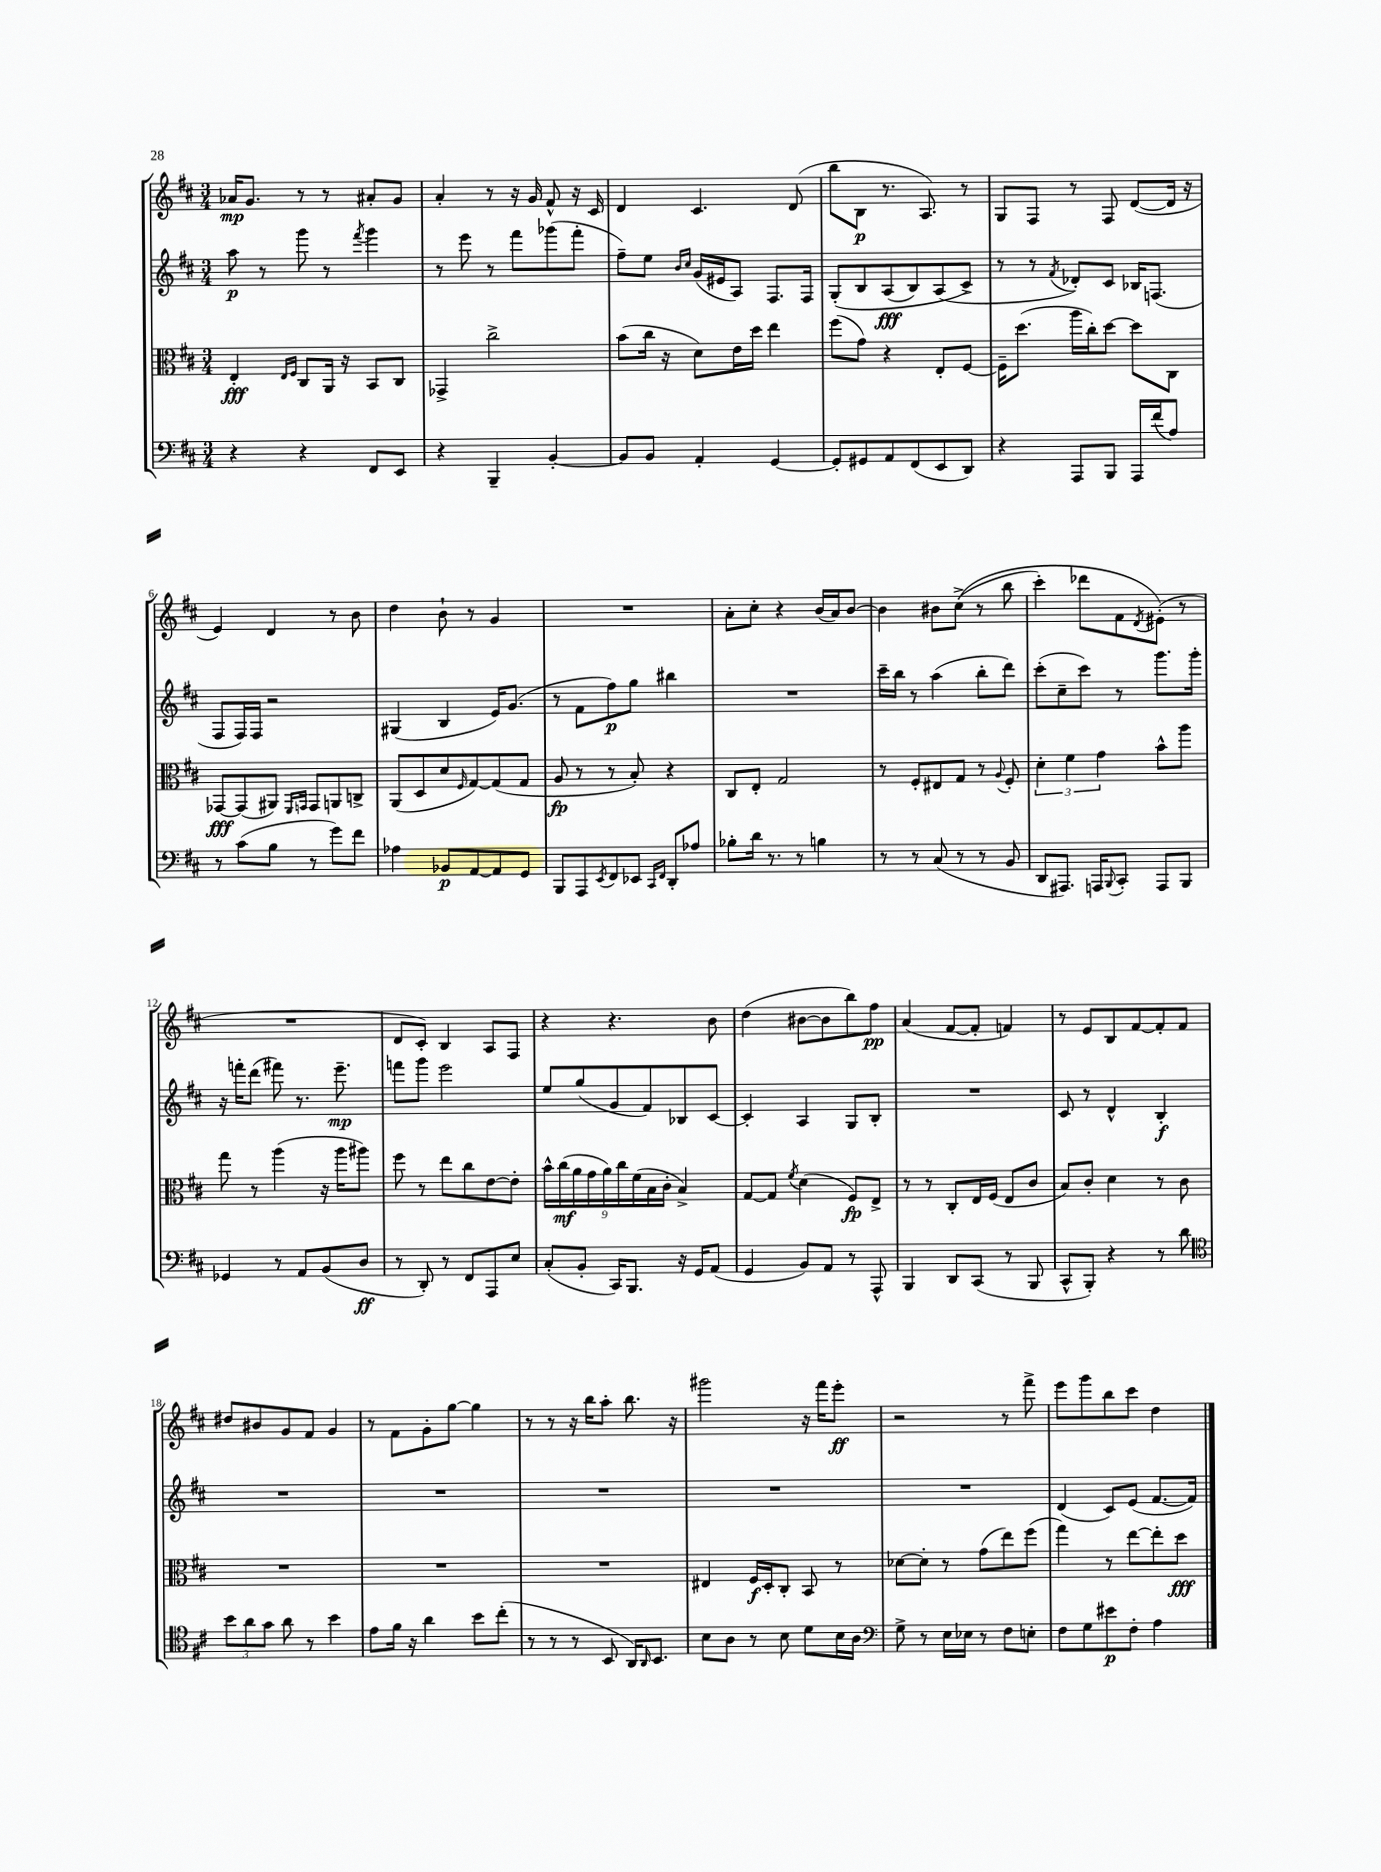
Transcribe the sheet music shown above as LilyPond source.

<<
\new StaffGroup <<
\new Staff = "s0" {
    \clef treble \key d \major \numericTimeSignature \time 3/4
    aes'16\mp g'8. r8 r8 ais'8-. g'8 |
    a'4-. r8 r16 g'16 fis'8-^ r16 cis'16 |
    d'4 cis'4. d'8( |
    b''8 b8\p r8. a8.) r8 |
    g8 fis8 r8 fis8 d'8~( d'16 r16 |
    e'4) d'4 r8 b'8 |
    d''4 b'8-! r8 g'4 |
    R2. |
    a'8-. cis''8-. r4 b'16( a'16) b'8~ |
    b'4 bis'8 cis''8->(\( r8 b''8 |
    cis'''4-.) des'''8 fis'8 \acciaccatura { d'8 } eis'8-.(\) r8 |
    R2. |
    d'8 cis'8-.) b4 a8 fis8 |
    r4 r4. b'8 |
    d''4( bis'8~ bis'8 b''8) fis''8\pp |
    a'4( fis'8~ fis'8-. f'4) |
    r8 e'8 b8 fis'8~ fis'8-. fis'8 |
    dis''8 bis'8 g'8 fis'8 g'4 |
    r8 fis'8 g'8-. g''8~ g''4 |
    r8 r8 r16 b''16 a''8-. b''8. r16 |
    gis'''2 r16 fis'''16 e'''8-.\ff |
    r2 r8 fis'''8-> |
    e'''8 g'''8 b''8 cis'''8 d''4 \bar "|." |
}
\new Staff = "s1" {
    \clef treble \key d \major \numericTimeSignature \time 3/4
    a''8\p r8 g'''8 r8 \acciaccatura { fis'''8 } g'''4 |
    r8 e'''8 r8 fis'''8 ges'''8( fis'''8-. |
    fis''8--) e''8 \grace { b'16 cis''16 } g'16( eis'16 a8) fis8. fis16 |
    g8-.\( b8 a8\fff( b8) a8( cis'8->\) |
    r8 r8 \acciaccatura { fis'8 } des'8-.) cis'8 bes16 f8.( |
    fis8 fis16) fis16 r2 |
    gis4( b4 e'16) g'8.( |
    r8 fis'8 fis''8\p) g''8 bis''4 |
    R2. |
    cis'''16-- b''16 r8 a''4( b''8-. d'''8) |
    cis'''8-.( cis''8-- cis'''8) r8 g'''8. g'''16-. |
    r16 f'''16-. d'''8( fis'''8) r8. e'''8.--\mp |
    f'''8 g'''8 e'''2 |
    e''8 g''8( g'8 fis'8) bes8 cis'8~ |
    cis'4-. a4 g8 b8-. |
    R2. |
    cis'8 r8 d'4-^ b4-.\f |
    R2. |
    R2. |
    R2. |
    R2. |
    R2. |
    d'4( cis'8) e'8( fis'8.~ fis'16) \bar "|." |
}
\new Staff = "s2" {
    \clef alto \key d \major \numericTimeSignature \time 3/4
    e4-.\fff \grace { e16 fis16 } cis8 a,16 r16 b,8 cis8 |
    ges,4-> cis''2-> |
    b'8( cis''16 r16 d'8) e'16 d''16 e''4 |
    fis''8( g'8) r4 e8-. fis8~ |
    fis16-- d''8.( a''16 cis''16-.) d''8~ d''8 cis8 |
    ges,8~\fff ges,8( ais,8) \grace { fis,16 g,16 } g,8 a,8 c8-> |
    a,8( d8 d'8 \grace { fis16 } g8~) g8( g8 |
    a8\fp r8 r8 b8-.) r4 |
    cis8 e8-. g2 |
    r8 fis8-. eis8 g8 r8 \appoggiatura { a8 } fis8-. |
    \tuplet 3/2 { d'4-. fis'4 g'4 } b'8-^ a''8 |
    g''8 r8 a''4( r16 a''16 ais''8) |
    fis''8 r8 e''8 cis''8 e'8~ e'8-. |
    \tuplet 9/8 { b'16-^ cis''16\mf( a'16 g'16 a'16) cis''16 fis'16( b16 cis'16-. } b4->) |
    g8~ g8 \acciaccatura { fis'8 } d'4( fis8\fp) e8-> |
    r8 r8 cis8-. e16 fis16( e8 cis'8 |
    b8) cis'8-. d'4 r8 cis'8 |
    R2. |
    R2. |
    R2. |
    eis4 fis16\f d16-. cis8-. b,8 r8 |
    des'8~ des'8-. r8 g'8( e''8) fis''8( |
    g''4) r8 e''8~ e''8-. d''8\fff \bar "|." |
}
\new Staff = "s3" {
    \clef bass \key d \major \numericTimeSignature \time 3/4
    r4 r4 fis,8 e,8 |
    r4 b,,4-- b,4~-. |
    b,8 b,8 a,4-. g,4~ |
    g,8-. gis,8 a,8 fis,8( e,8 d,8) |
    r4 a,,8 b,,8 a,,16 fis'16( a8) |
    r8 cis'8( b8 r8 g'8) fis'8 |
    aes4 bes,8\p a,8~ a,8 g,8 |
    b,,8 a,,8 \acciaccatura { e,8 } fis,8 ees,8 \grace { cis,16 fis,16 } d,8-. aes8 |
    bes8-. d'16 r8. r8 b4 |
    r8 r8 cis8( r8 r8 b,8 |
    d,8 ais,,8.) a,,16 \appoggiatura { b,,8 } cis,8-. a,,8 b,,8 |
    ges,4 r8 a,8 b,8( d8\ff |
    r8 d,8-.) r8 fis,8 a,,8 e8 |
    cis8-.( b,8-. cis,16) b,,8. r16 g,16 a,8( |
    g,4 b,8) a,8 r8 a,,8-^ |
    b,,4 d,8 cis,8( r8 b,,8 |
    cis,8-^ b,,8-.) r4 r8 d'8 |
    \clef tenor \tuplet 3/2 { b'8 a'8 g'8 } a'8 r8 b'4 |
    e'8 fis'16 r16 a'4 b'8 cis''8-.( |
    r8 r8 r8 b,8 a,16) \grace { a,16 } b,8. |
    b8 a8 r8 b8 d'8 b16 a16 |
    \clef bass g8-> r8 e16 ees16 r8 fis8 e8-. |
    fis8 g8 eis'8\p fis8-. a4 \bar "|." |
}
>>
>>
